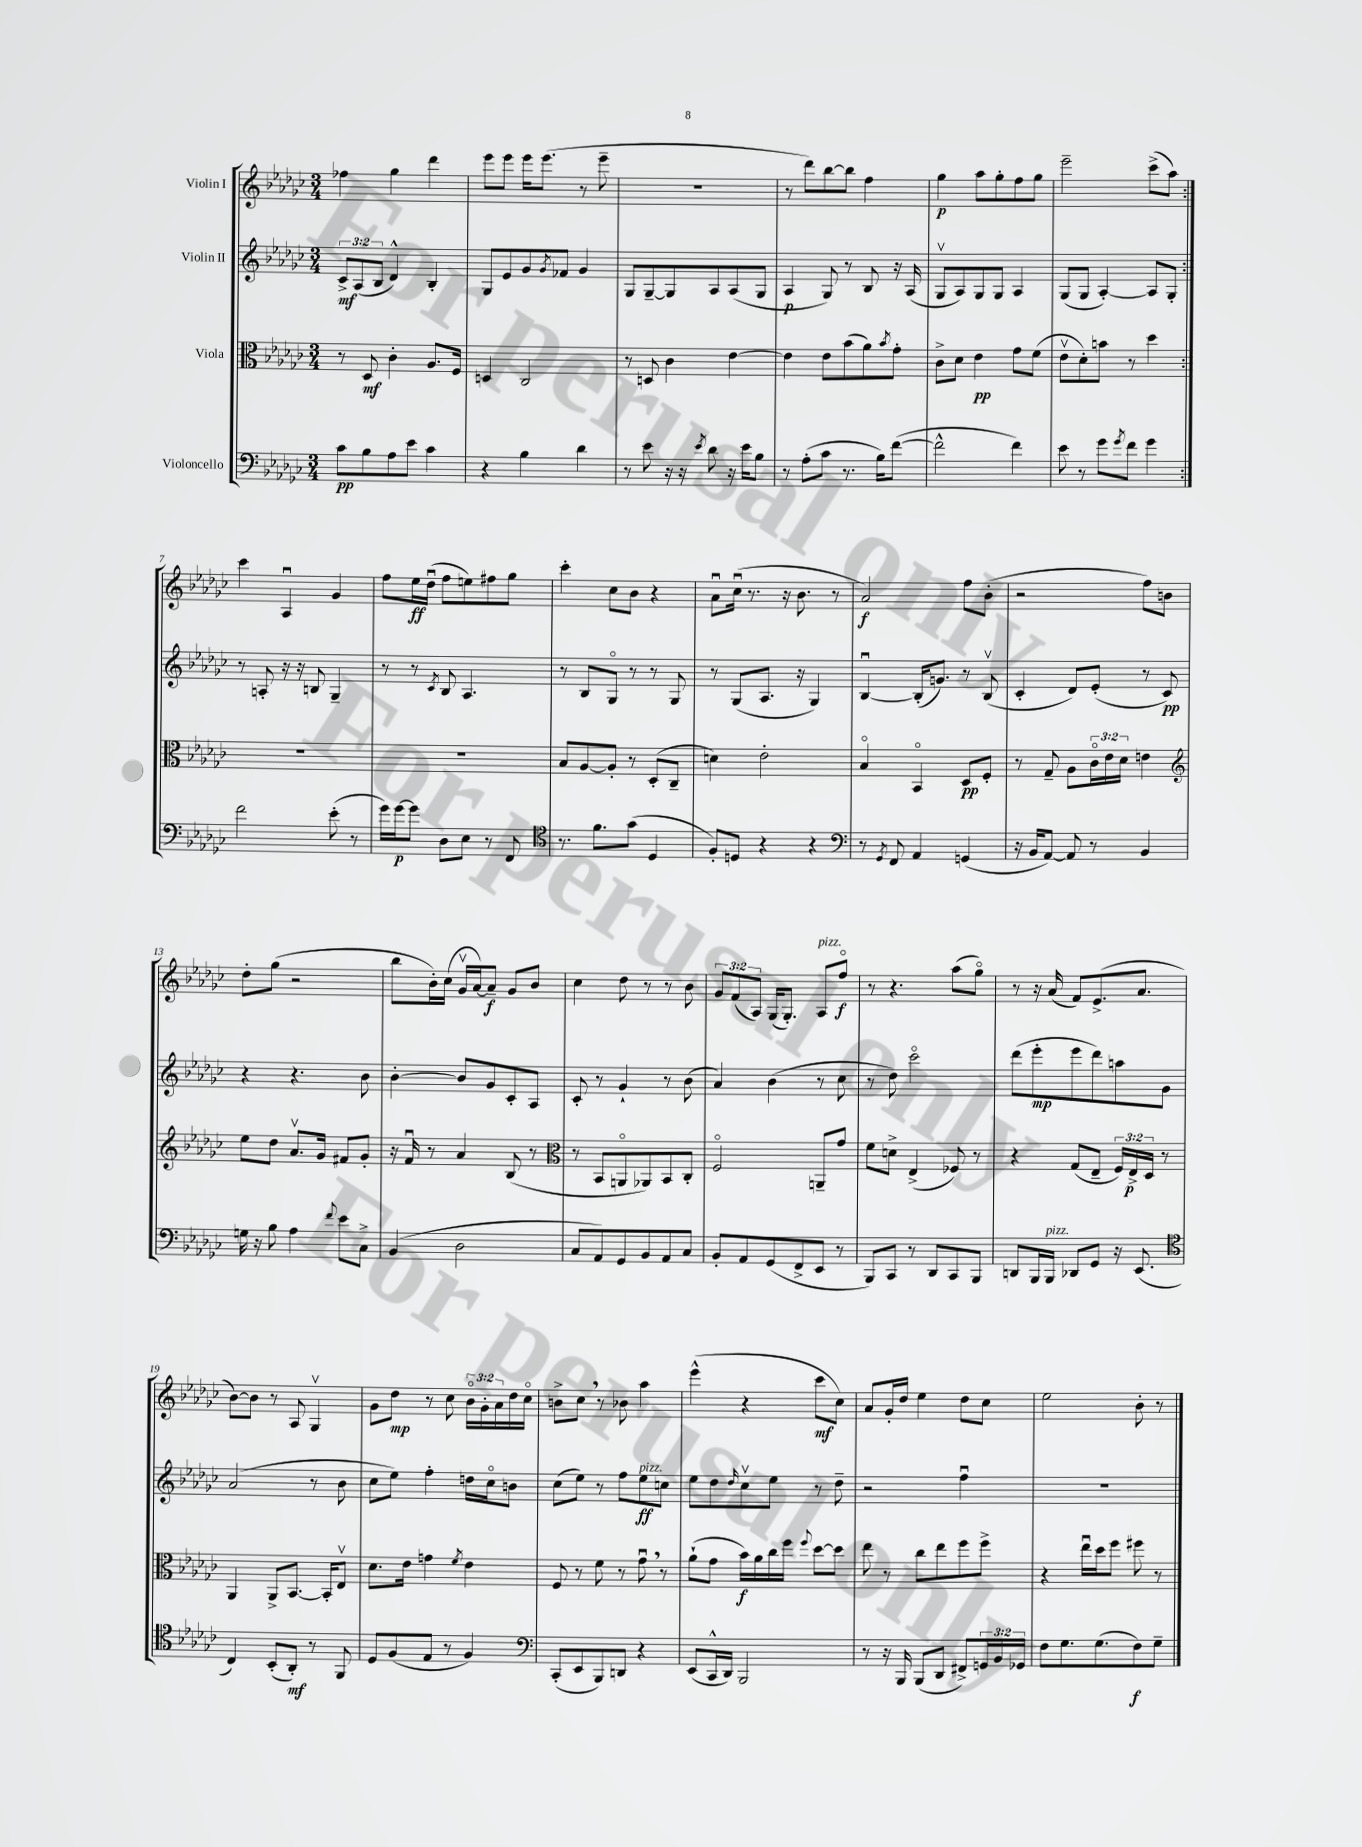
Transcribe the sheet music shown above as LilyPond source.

<<
\new StaffGroup <<
\new Staff = "s0" \with { instrumentName = "Violin I" } {
    \clef treble \key ges \major \numericTimeSignature \time 3/4 \override Staff.TupletNumber.text = #tuplet-number::calc-fraction-text
    \repeat volta 2 { fes''4 ges''4 des'''4 |
    ees'''8 ees'''8 ees'''16 ees'''8.( r8 ees'''8-- |
    R2. |
    r8 des'''8) bes''8~ bes''8 f''4 |
    ges''4\p aes''8 ges''8-. f''8 ges''8 |
    ees'''2-- ces'''8->( aes''8) | }
    ces'''4 aes4\downbow ges'4 |
    f''8 ees''16\ff des''16\downbow( f''8 e''8) fis''8 ges''8 |
    ces'''4-. ces''8 bes'8 r4 |
    aes'8\downbow ces''16\downbow( r8. r16 bes'8. r8 |
    aes'2\f) f''8 bes'8-.( |
    r2 f''8) b'8 |
    des''8-. ges''8( r2 |
    bes''8 bes'16-.) ces''16( ges'16\upbow aes'16~) aes'8--\f ges'8 bes'8 |
    ces''4 des''8 r8 r8 bes'8 |
    \tuplet 3/2 { ges'8 f'8( aes8) } ges16( ges8.-.) aes8^\markup { \italic "pizz." } f''8\flageolet\f |
    r8 r4. aes''8( ges''8\flageolet) |
    r8 r16 aes'16( f'8) ees'8.->( aes'8. |
    bes'8~) bes'8 r8 aes8 ges4\upbow |
    ges'8 des''8\mp r8 ces''8 \tuplet 3/2 { bes'16\flageolet ges'16-. aes'16 } des''16 ces''16\flageolet |
    b'8-> ces''8 \breathe r8 bes'8 aes''4 |
    ees'''4-^( r4 ces'''8\mf ces''8) |
    aes'8 ges'16-. des''16 ees''4 des''8 ces''8 |
    ees''2 bes'8-. r8 \bar "|." |
}
\new Staff = "s1" \with { instrumentName = "Violin II" } {
    \clef treble \key ges \major \numericTimeSignature \time 3/4 \override Staff.TupletNumber.text = #tuplet-number::calc-fraction-text
    \repeat volta 2 { \tuplet 3/2 { ces'8->\mf aes8( bes8 } des'4-^) bes4-. |
    ges8 ees'8 ges'8 \acciaccatura { ges'8 } fes'8 ges'4 |
    ges8 ges8~-- ges8 aes8 aes8( ges8 |
    aes4\p ges8) r8 bes8 r16 aes16( |
    ges8\upbow aes8) ges8 ges8 aes4 |
    ges8( ges8 aes4~-.) aes8 ges8-. | }
    r8 a8-. r16 r16 b8 ges4-- |
    r8 r8 \acciaccatura { ces'8 } bes8 aes4. |
    r8 bes8 ges8\flageolet r8 r8 ges8 |
    r8 ges8( aes8. r16 ges4) |
    bes4~\downbow bes16-.( g'8.) r8 bes8\upbow( |
    ces'4-. des'8) ees'8-.( r8 ces'8\pp) |
    r4 r4. bes'8 |
    bes'4~-. bes'8 ges'8 ces'8-. aes8 |
    ces'8-. r8 ges'4-! r8 bes'8( |
    aes'4) bes'4( r8 ces''8 |
    r8 des''8) ces'''2\flageolet |
    des'''8( ees'''8-.\mp ees'''8 des'''8) a''8 ges'8 |
    aes'2( r8 bes'8 |
    ces''8 ees''8) f''4-. d''16 ces''16\flageolet b'8 |
    ces''8( ees''8) r8 f''8 ees''8\ff^\markup { \italic "pizz." } c''8 |
    ees''8 des''8 \grace { des''16 } ces''8\upbow ees''8 r8 des''8-- |
    r2 f''4\downbow |
    R2. \bar "|." |
}
\new Staff = "s2" \with { instrumentName = "Viola" } {
    \clef alto \key ges \major \numericTimeSignature \time 3/4 \override Staff.TupletNumber.text = #tuplet-number::calc-fraction-text
    \repeat volta 2 { r8 des8\mf ces'4-. aes8. f16 |
    d4 ces2 |
    r8 d8 ces'4 ees'4~ |
    ees'4 ees'8 bes'8( aes'8) \acciaccatura { bes'8 } ges'8-. |
    ces'8-> des'8 ees'4\pp ges'8 f'8( |
    ees'8\upbow des'8-.) b'8 r8 des''4 | }
    R2. |
    R2. |
    bes8 aes8~ aes8-. r8 des8-.( ces8-- |
    d'4) ees'2-. |
    bes4\flageolet bes,4\flageolet des8\pp f8-. |
    r8 ges8-- aes8 \tuplet 3/2 { ces'16\flageolet ees'16 des'16 } e'4 |
    \clef treble ees''8 des''8 aes'8.\upbow ges'16 fis'8 ges'8-. |
    r16 f'16\downbow r8 aes'4 bes8( r8 |
    \clef alto r8 bes,8 a,8\flageolet aes,8) bes,8 ces8-. |
    f2\flageolet a,8-- ges'8 |
    f'8 d'8-> ees4->( fes8) r8 |
    r4 ges8( ees8-- \tuplet 3/2 { f16) ees16->\p des16 } r8 |
    aes,4 aes,8-> bes,8.~ bes,16-. ees8\upbow |
    des'8. ees'16 g'4 \acciaccatura { f'8 } ees'4 |
    f8 r8 f'8 r8 ges'8\downbow \breathe r8 |
    aes'8-!( ges'8 bes'16\f) aes'16 ces''16 f''16 \appoggiatura { f''8 } des''8~ des''8 |
    ees''8 r8 ces''8 ees''8 f''8 f''8-> |
    r4 ees''16\downbow des''16 f''8 fis''8 r8 \bar "|." |
}
\new Staff = "s3" \with { instrumentName = "Violoncello" } {
    \clef bass \key ges \major \numericTimeSignature \time 3/4 \override Staff.TupletNumber.text = #tuplet-number::calc-fraction-text
    \repeat volta 2 { ces'8\pp bes8 aes8 ees'8 ces'4 |
    r4 bes4 des'4 |
    r8 ees'8 r16 r16 \acciaccatura { ees'8 } des'8 r16 ees'16 bes8 |
    r8 aes8-.( ces'8 r8. bes16) f'8~( |
    f'2-^ f'4) |
    ees'8 r8 ges'8 \acciaccatura { ges'8 } f'8 ges'4 | }
    f'2 ees'8-.( r8 |
    ges'16) ges'16~\p ges'8 des8 ees8 r8 f,8 |
    \clef tenor r8. f'8. ges'8( des4 |
    f8-.) d8 r4 r4 |
    \clef bass r8 \acciaccatura { ges,8 } f,8 aes,4 g,4( |
    r16 bes,16 aes,8~) aes,8 r8 bes,4 |
    g16 r16 bes8 aes4 \appoggiatura { f'8 } ees'8 ces8-> |
    bes,4( des2 |
    ces8 aes,8) ges,8 bes,8 aes,8 ces8 |
    bes,8-. aes,8 ges,8( f,8-> ees,8 r8 |
    bes,,8) ces,8 r8 des,8 ces,8 bes,,8 |
    d,8 bes,,16 bes,,16^\markup { \italic "pizz." } des,8 ges,8 r16 ees,8.( |
    \clef tenor ces4) bes,8-.( aes,8-.\mf) r8 f,8 |
    des8 f8( ees8 r8 f4) |
    \clef bass ces,8-.( ees,8 bes,,8) d,8 r4 |
    ees,8( ces,16-^ des,16) bes,,2 |
    r8 r16 bes,,16 bes,,8( des,8 fis,8->) \tuplet 3/2 { g,16 bes,16 ges,16 } |
    f8 ges8. ges8.( f8\f) ges8-- \bar "|." |
}
>>
>>
